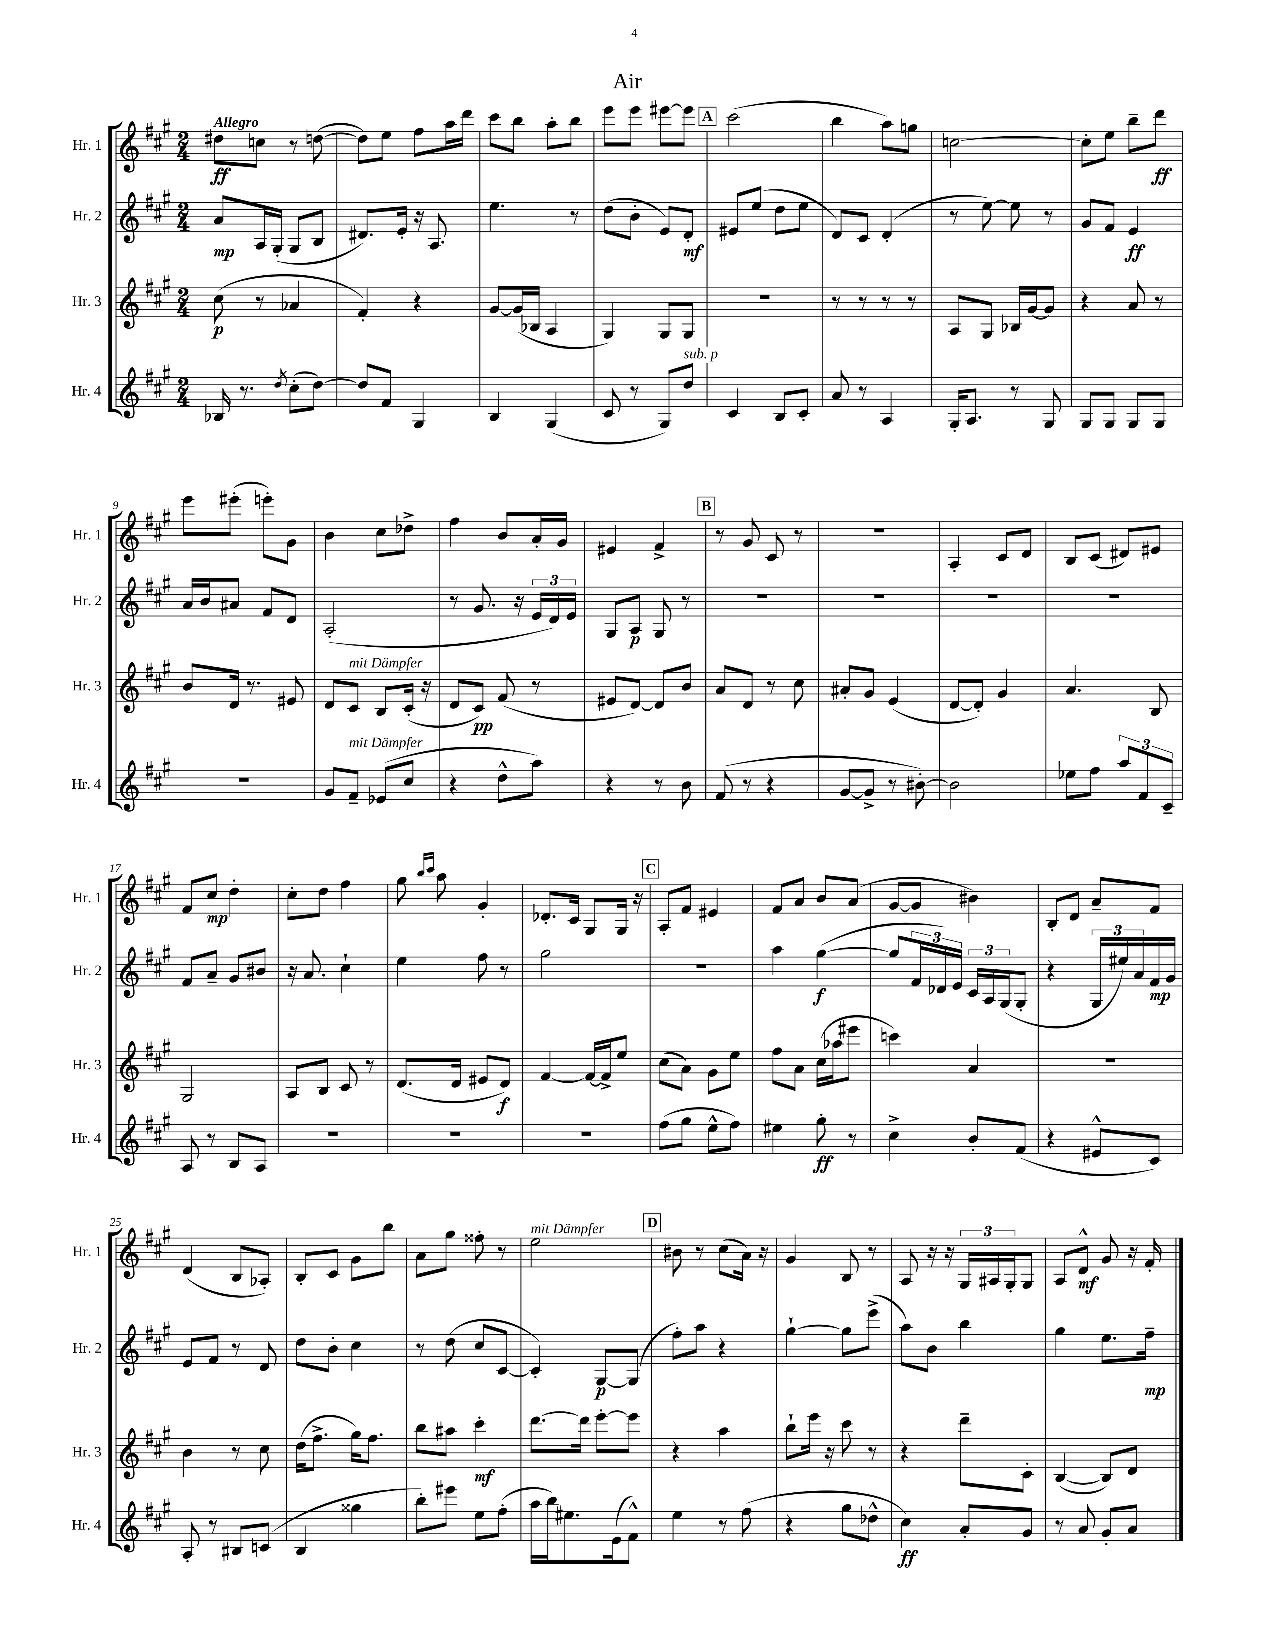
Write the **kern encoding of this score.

**kern	**dynam	**kern	**dynam	**kern	**dynam	**kern	**dynam
*part4	*part4	*part3	*part3	*part2	*part2	*part1	*part1
*staff4	*staff4	*staff3	*staff3	*staff2	*staff2	*staff1	*staff1
*I"Hr. 4	*	*I"Hr. 3	*	*I"Hr. 2	*	*I"Hr. 1	*
*I'Hr. 4	*	*I'Hr. 3	*	*I'Hr. 2	*	*I'Hr. 1	*
*clefG2	*	*clefG2	*	*clefG2	*	*clefG2	*
*k[f#c#g#]	*	*k[f#c#g#]	*	*k[f#c#g#]	*	*k[f#c#g#]	*
*M2/4	*	*M2/4	*	*M2/4	*	*M2/4	*
=1	=1	=1	=1	=1	=1	=1	=1
!	!	!	!	!	!	!LO:TX:a:B:t=Allegro	!
16B-X/	.	(8cc#\	p	8a/L	mp	8dd#X\L	ff
8.r	.	.	.	.	.	.	.
.	.	8r	.	16A/L	.	8ccn\J	.
.	.	.	.	(16G#'/JJ	.	.	.
8qdd/	.	.	.	.	.	.	.
(8cc#'\L	.	4a-X/	.	8G#/L	.	8r	.
[8dd\J)	.	.	.	8B/J	.	([8ddn\	.
=2	=2	=2	=2	=2	=2	=2	=2
8dd/L]	.	4f#'/)	.	8.d#X/L)	.	8dd\L])	.
8f#/J	.	.	.	.	.	8ee\J	.
.	.	.	.	16e'/Jk	.	.	.
4G#/	.	4r	.	16r	.	8ff#\L	.
.	.	.	.	8.A/	.	.	.
.	.	.	.	.	.	16aa\L	.
.	.	.	.	.	.	16ddd\JJ	.
=3	=3	=3	=3	=3	=3	=3	=3
4B/	.	[8g#/L	.	4.ee\	.	8ccc#\L	.
.	.	(16g#/L]	.	.	.	8bb\J	.
.	.	16B-X/JJ	.	.	.	.	.
(4G#/	.	4A/	.	.	.	8aa'\L	.
.	.	.	.	8r	.	8bb\J	.
=4	=4	=4	=4	=4	=4	=4	=4
8c#/	.	4G#/)	.	(8dd\L	.	8eee\L	.
8r	.	.	.	8b'\J	.	8eee\J	.
8G#/L)	.	8G#/L	.	8e/L)	.	[8eee#X\L	.
!LO:TX:a:i:t=sub. p	!	!	!	!	!	!	!
8dd/J	.	8G#/J	.	8d'/J	mf	8eee#\J]	.
!!LO:REH:place=s1:t=A
=5	=5	=5	=5	=5	=5	=5	=5
4c#/	.	2r	.	8e#X/L	.	(2ccc#\	.
.	.	.	.	(8ee/J	.	.	.
8B/L	.	.	.	8dd\L	.	.	.
8c#'/J	.	.	.	8ee\J	.	.	.
=6	=6	=6	=6	=6	=6	=6	=6
8a/	.	8r	.	8d/L)	.	4bb\	.
8r	.	8r	.	8c#/J	.	.	.
4A/	.	8r	.	(4d'/	.	8aa\L)	.
.	.	8r	.	.	.	8ggn\J	.
=7	=7	=7	=7	=7	=7	=7	=7
16G#'/KL	.	8A/L	.	8r	.	[2ccn\	.
8.A/J	.	.	.	.	.	.	.
.	.	8G#/J	.	[8ee\)	.	.	.
8r	.	16B-X/LL	.	8ee\]	.	.	.
.	.	[16g#/J	.	.	.	.	.
8G#/	.	8g#/J]	.	8r	.	.	.
=8	=8	=8	=8	=8	=8	=8	=8
8G#/L	.	4r	.	8g#/L	.	8cc'\L]	.
8G#/J	.	.	.	8f#/J	.	8ee\J	.
8G#/L	.	8a/	.	4e/	ff	8bb~\L	.
8G#/J	.	8r	.	.	.	8ddd\J	ff
!!LO:LB:g=z
=9	=9	=9	=9	=9	=9	=9	=9
2r	.	8b/L	.	16a/LL	.	8eee\L	.
.	.	.	.	16b/J	.	.	.
.	.	16d/Jk	.	8a#X/J	.	(8eee#X'\J	.
.	.	8.r	.	.	.	.	.
.	.	.	.	8f#/L	.	8eeen'\L)	.
.	.	8e#X/	.	8d/J	.	8g#\J	.
=10	=10	=10	=10	=10	=10	=10	=10
8g#/L	.	8d/L	.	(2A'/	.	4b\	.
!	!	!LO:TX:a:i:t=mit Dämpfer	!	!	!	!	!
!LO:TX:a:i:t=mit Dämpfer	!	!	!	!	!	!	!
8f#~/J	.	8c#/J	.	.	.	.	.
(8e-X/L	.	8B/L	.	.	.	8cc#\L	.
8cc#/J	.	(16c#'/Jk	.	.	.	8dd-X^\J	.
.	.	16r	.	.	.	.	.
=11	=11	=11	=11	=11	=11	=11	=11
4r	.	8d/L	.	8r	.	4ff#\	.
.	.	8c#/J)	pp	8.g#/	.	.	.
8dd^^\L	.	(8f#/	.	.	.	8b/L	.
.	.	.	.	16r	.	.	.
8aa\J)	.	8r	.	24e/LL	.	16a'/L	.
.	.	.	.	24d/)	.	.	.
.	.	.	.	.	.	16g#/JJ	.
.	.	.	.	24e/JJ	.	.	.
=12	=12	=12	=12	=12	=12	=12	=12
4r	.	8e#X/L	.	8G#/L	.	4e#X/	.
.	.	[8d/J)	.	8A/J	p	.	.
8r	.	8d/L]	.	8G#/	.	4f#^/	.
8b\	.	8b/J	.	8r	.	.	.
!!LO:REH:place=s1:t=B
=13	=13	=13	=13	=13	=13	=13	=13
(8f#/	.	8a/L	.	2r	.	8r	.
8r	.	8d/J	.	.	.	8g#/	.
4r	.	8r	.	.	.	8c#/	.
.	.	8cc#\	.	.	.	8r	.
=14	=14	=14	=14	=14	=14	=14	=14
[8g#/L	.	8a#X'/L	.	2r	.	2r	.
8g#^/J]	.	8g#/J	.	.	.	.	.
8r	.	(4e/	.	.	.	.	.
[8b#X'\)	.	.	.	.	.	.	.
=15	=15	=15	=15	=15	=15	=15	=15
2b#\]	.	[8d/L	.	2r	.	4A'/	.
.	.	8d'/J])	.	.	.	.	.
.	.	4g#/	.	.	.	8c#/L	.
.	.	.	.	.	.	8d/J	.
=16	=16	=16	=16	=16	=16	=16	=16
8ee-X\L	.	4.a/	.	2r	.	8B/L	.
8ff#\J	.	.	.	.	.	(8c#/J	.
12aa/L	.	.	.	.	.	8d#X/L)	.
12f#/	.	.	.	.	.	.	.
.	.	8B/	.	.	.	8e#X/J	.
12c#~/J	.	.	.	.	.	.	.
!!LO:LB:g=z
=17	=17	=17	=17	=17	=17	=17	=17
8A/	.	2G#/	.	8f#/L	.	8f#/L	.
8r	.	.	.	8a~/J	.	8cc#/J	mp
8B/L	.	.	.	8g#/L	.	4dd'\	.
8A/J	.	.	.	8b#X/J	.	.	.
=18	=18	=18	=18	=18	=18	=18	=18
2r	.	8A/L	.	16r	.	8cc#'\L	.
.	.	.	.	8.a/	.	.	.
.	.	8B/J	.	.	.	8dd\J	.
.	.	8c#/	.	4cc#`\	.	4ff#\	.
.	.	8r	.	.	.	.	.
=19	=19	=19	=19	=19	=19	=19	=19
2r	.	(8.d/L	.	4ee\	.	8gg#\	.
.	.	.	.	.	.	16qqbb/LL	.
.	.	.	.	.	.	16qqccc#/JJ	.
.	.	.	.	.	.	8aa\	.
.	.	16d/Jk	.	.	.	.	.
.	.	8e#X/L	.	8ff#\	.	4g#'/	.
.	.	8d/J)	f	8r	.	.	.
=20	=20	=20	=20	=20	=20	=20	=20
2r	.	[4f#/	.	2gg#\	.	8.d-X'/L	.
.	.	.	.	.	.	16c#/Jk	.
.	.	16f#/LL_	.	.	.	8G#/L	.
.	.	16f#^/J]	.	.	.	.	.
.	.	8ee/J	.	.	.	16G#/Jk	.
.	.	.	.	.	.	16r	.
!!LO:REH:place=s1:t=C
=21	=21	=21	=21	=21	=21	=21	=21
(8ff#\L	.	(8cc#\L	.	2r	.	8A'/L	.
8gg#\J	.	8a\J)	.	.	.	8f#/J	.
8ee^^\L	.	8g#\L	.	.	.	4e#X/	.
8ff#\J)	.	8ee\J	.	.	.	.	.
=22	=22	=22	=22	=22	=22	=22	=22
4ee#X\	.	8ff#\L	.	4aa\	.	8f#/L	.
.	.	8a\J	.	.	.	8a/J	.
8gg#'\	ff	(16cc#\LL	.	([4gg#\	f	8b/L	.
.	.	16aa-X\J	.	.	.	.	.
8r	.	8eee#X\J	.	.	.	(8a/J	.
=23	=23	=23	=23	=23	=23	=23	=23
4cc#^\	.	4cccn\)	.	8gg#/L]	.	[8g#/L	.
.	.	.	.	24f#/L	.	8g#/J]	.
.	.	.	.	24d-X/)	.	.	.
.	.	.	.	24e/JJ	.	.	.
8b'/L	.	4a/	.	24c#/LL	.	4b#X\)	.
.	.	.	.	24A/	.	.	.
.	.	.	.	(24G#/J	.	.	.
(8f#/J	.	.	.	8G#'/J	.	.	.
=24	=24	=24	=24	=24	=24	=24	=24
4r	.	2r	.	4r	.	8B'/L	.
.	.	.	.	.	.	8d/J	.
8e#X^^/L	.	.	.	24G#/LL	.	8a~/L	.
.	.	.	.	24ee#X/)	.	.	.
.	.	.	.	24a/	.	.	.
8c#/J)	.	.	.	16f#/	mp	8f#/J	.
.	.	.	.	16g#/JJ	.	.	.
!!LO:LB:g=z
=25	=25	=25	=25	=25	=25	=25	=25
8A'/	.	4b\	.	8e/L	.	(4d/	.
8r	.	.	.	8f#/J	.	.	.
8B#X/L	.	8r	.	8r	.	8B/L	.
(8cn/J	.	8cc#\	.	8d/	.	8A-X'/J)	.
=26	=26	=26	=26	=26	=26	=26	=26
4B/	.	(16dd\KL	.	8dd\L	.	8B'/L	.
.	.	8.ff#^\J	.	.	.	.	.
.	.	.	.	8b'\J	.	8c#/J	.
4gg##X\	.	16gg#\KL)	.	4cc#\	.	8g#\L	.
.	.	8.ff#\J	.	.	.	.	.
.	.	.	.	.	.	8bb\J	.
=27	=27	=27	=27	=27	=27	=27	=27
8bb'\L)	.	8bb\L	.	8r	.	8a\L	.
8eee#X\J	.	8aa#X\J	.	(8dd\	.	8gg#\J	.
8ee\L	.	4ccc#'\	mf	8cc#/L	.	8ff##X'\	.
(8ff#'\J	.	.	.	[8c#/J	.	8r	.
=28	=28	=28	=28	=28	=28	=28	=28
!	!	!	!	!	!	!LO:TX:a:i:t=mit Dämpfer	!
16aa\LL	.	[8.ddd\L	.	4c#'/])	.	2ee\	.
16bb\J)	.	.	.	.	.	.	.
8.ee#X\	.	.	.	.	.	.	.
.	.	16ddd\Jk]	.	.	.	.	.
.	.	[8eee'\L	.	[8G#/L	p	.	.
(16e\k	.	.	.	.	.	.	.
8f#^^\J)	.	8eee\J]	.	(8G#/J]	.	.	.
!!LO:REH:place=s1:t=D
=29	=29	=29	=29	=29	=29	=29	=29
4ee\	.	4r	.	8ff#'\L)	.	8b#X\	.
.	.	.	.	8aa\J	.	8r	.
8r	.	4aa\	.	4r	.	(8cc#\L	.
(8ff#\	.	.	.	.	.	16a\Jk)	.
.	.	.	.	.	.	16r	.
=30	=30	=30	=30	=30	=30	=30	=30
4r	.	8bb`\L	.	[4gg#`\	.	4g#/	.
.	.	16eee\Jk	.	.	.	.	.
.	.	16r	.	.	.	.	.
8gg#\L	.	8ccc#\	.	8gg#\L]	.	8B/	.
8dd-X^^\J	.	8r	.	(8eee^\J	.	8r	.
=31	=31	=31	=31	=31	=31	=31	=31
4cc#\)	ff	4r	.	8aa\L)	.	8A/	.
.	.	.	.	8b\J	.	16r	.
.	.	.	.	.	.	16r	.
8a'/L	.	8ddd~\L	.	4bb\	.	24G#/LL	.
.	.	.	.	.	.	24A#X/	.
.	.	.	.	.	.	24G#'/J	.
8g#/J	.	8c#'\J	.	.	.	8G#/J	.
=32	=32	=32	=32	=32	=32	=32	=32
8r	.	([4B/	.	4gg#\	.	8A/L	.
8a/	.	.	.	.	.	8d^^/J	mf
8g#'/L	.	8B/L])	.	8.ee\L	.	8g#/	.
8a/J	.	8d/J	.	.	.	16r	.
.	.	.	.	16ff#~\Jk	mp	16f#'/	.
==	==	==	==	==	==	==	==
*-	*-	*-	*-	*-	*-	*-	*-
